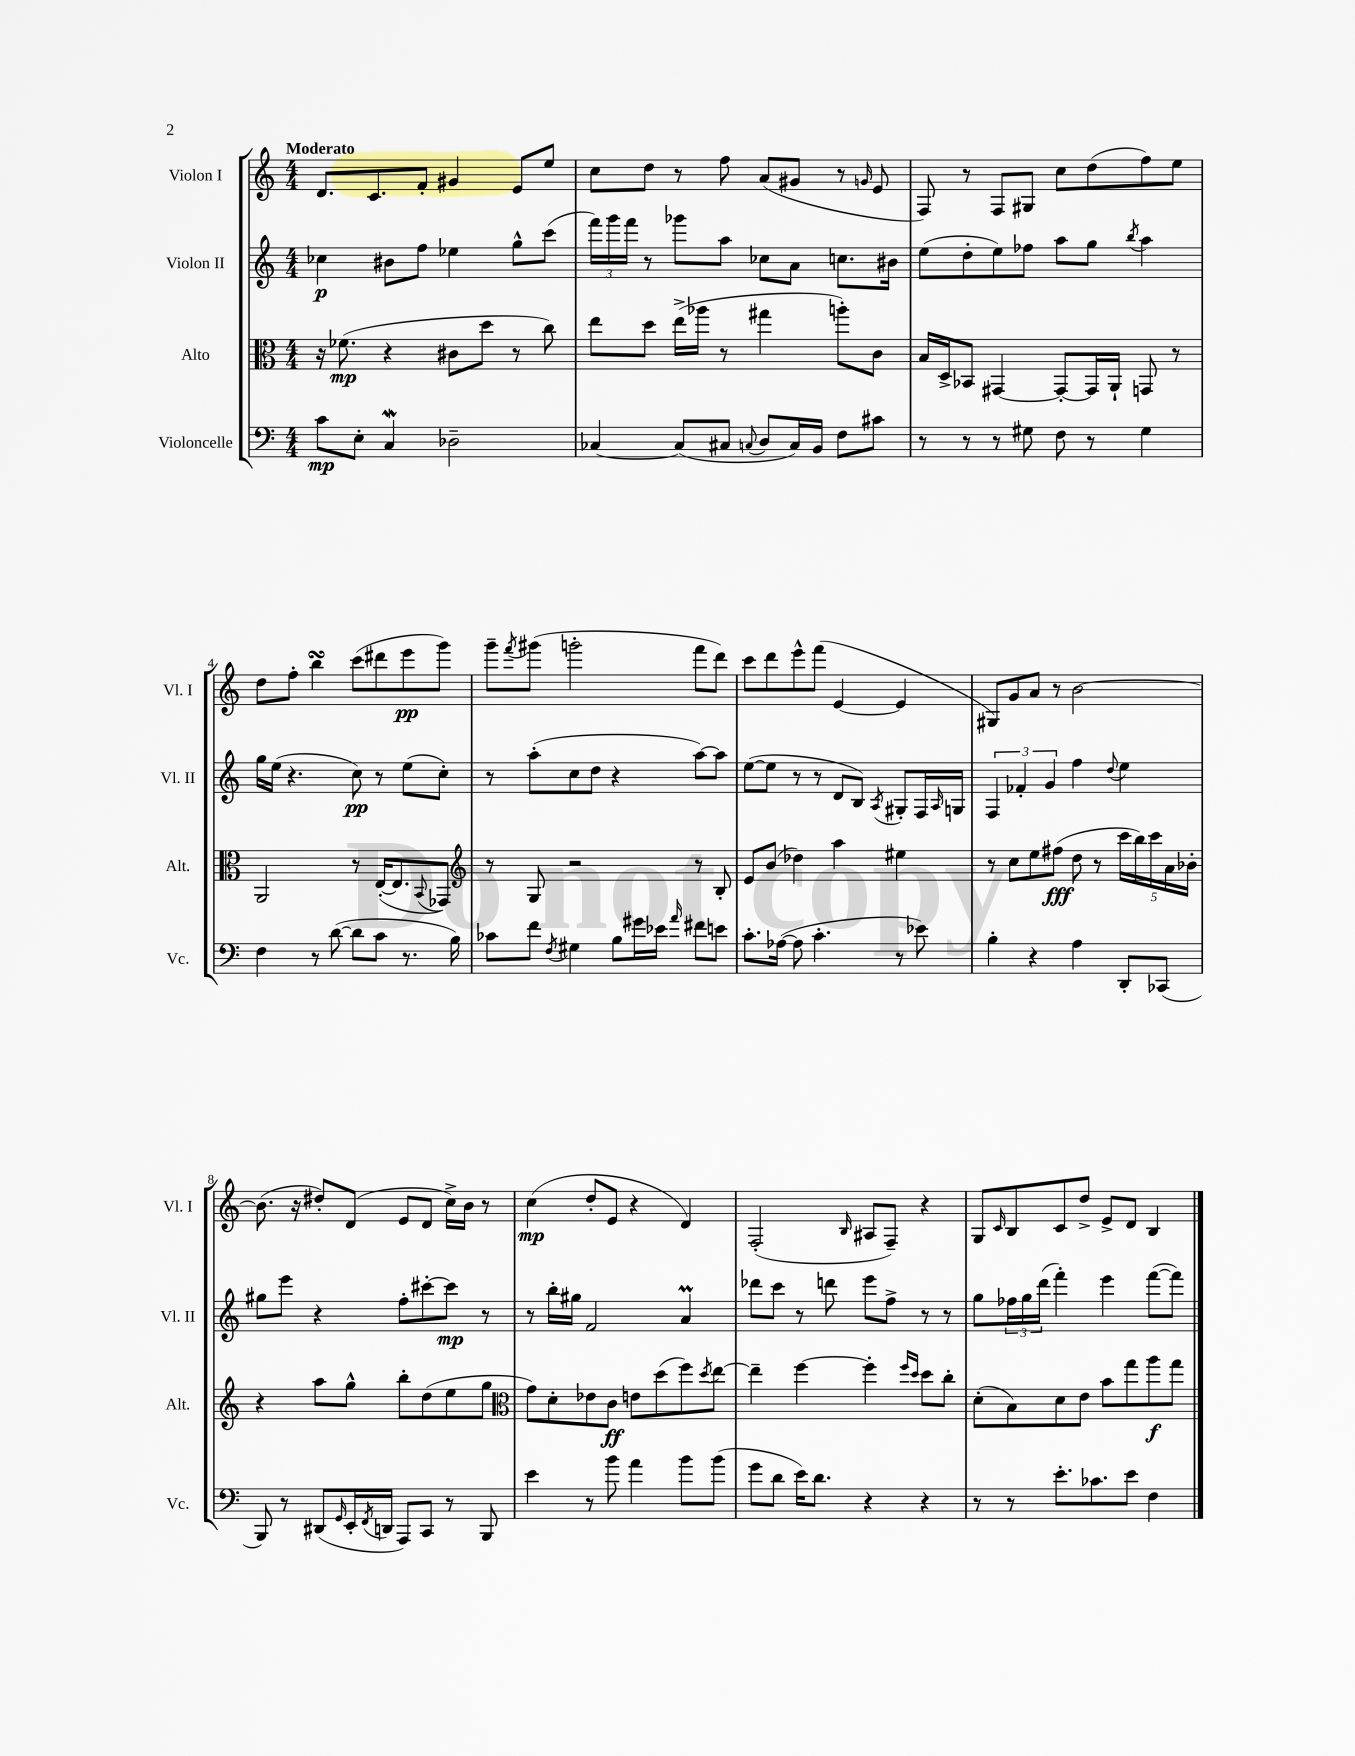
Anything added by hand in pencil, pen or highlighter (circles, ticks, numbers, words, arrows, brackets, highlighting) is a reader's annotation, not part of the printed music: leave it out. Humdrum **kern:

**kern	**dynam	**kern	**dynam	**kern	**dynam	**kern	**dynam
*part4	*part4	*part3	*part3	*part2	*part2	*part1	*part1
*staff4	*staff4	*staff3	*staff3	*staff2	*staff2	*staff1	*staff1
*I"Violoncelle	*	*I"Alto	*	*I"Violon II	*	*I"Violon I	*
*I'Vc.	*	*I'Alt.	*	*I'Vl. II	*	*I'Vl. I	*
*clefF4	*	*clefC3	*	*clefG2	*	*clefG2	*
*k[]	*	*k[]	*	*k[]	*	*k[]	*
*M4/4	*	*M4/4	*	*M4/4	*	*M4/4	*
=1	=1	=1	=1	=1	=1	=1	=1
!	!	!	!	!	!	!LO:TX:a:B:t=Moderato	!
8c\L	mp	16r	.	4cc-X\	p	8.d/L	.
.	.	(8.f-X\	mp	.	.	.	.
8E'\J	.	.	.	.	.	.	.
.	.	.	.	.	.	8.c/	.
4Cw/	.	4r	.	8b#X\L	.	.	.
.	.	.	.	8ff\J	.	8f'/J	.
2D-X~\	.	8c#X\L	.	4ee-X\	.	4g#X/	.
.	.	8dd\J	.	.	.	.	.
.	.	8r	.	8gg^^\L	.	8e/L	.
.	.	8cc\)	.	(8ccc\J	.	8ee/J	.
=2	=2	=2	=2	=2	=2	=2	=2
[4C-X/	.	8ee\L	.	24fff\LL)	.	8cc\L	.
.	.	.	.	24ggg\	.	.	.
.	.	.	.	24fff\JJ	.	.	.
.	.	8dd\J	.	8r	.	8dd\J	.
(8C-/L]	.	(16ee^\LL	.	8ggg-X\L	.	8r	.
.	.	16aa-X\JJ	.	.	.	.	.
8C#X/J	.	8r	.	8aa\J	.	8ff\	.
8qqCn/	.	.	.	.	.	.	.
8D/L	.	4gg#X\	.	8cc-X\L	.	(8a/L	.
16C/L)	.	.	.	8a\J	.	8g#X/J	.
16BB/JJ	.	.	.	.	.	.	.
8F\L	.	8aan'\L)	.	8.ccn\L	.	8r	.
.	.	.	.	.	.	16qqgn/	.
8c#X\J	.	8c\J	.	.	.	8e/	.
.	.	.	.	16b#X\Jk	.	.	.
=3	=3	=3	=3	=3	=3	=3	=3
8r	.	16B/LL	.	(8ee\L	.	8F/)	.
.	.	16D^/J	.	.	.	.	.
8r	.	8BB-X/J	.	8dd'\	.	8r	.
8r	.	[4GG#X/	.	8ee\)	.	8F/L	.
8G#X\	.	.	.	8ff-X\J	.	8G#X/J	.
8F\	.	8GG#'/L_	.	8aa\L	.	8cc\L	.
8r	.	16GG#/L]	.	8gg\J	.	(8dd\	.
.	.	16AA`/JJ	.	.	.	.	.
.	.	.	.	8qbb/	.	.	.
4G#\	.	8GGn/	.	4aa\	.	8ff\)	.
.	.	8r	.	.	.	8ee\J	.
!!LO:LB:g=z
=4	=4	=4	=4	=4	=4	=4	=4
4F\	.	2AA/	.	16gg\LL	.	8dd\L	.
.	.	.	.	(16ee\JJ	.	.	.
.	.	.	.	4.r	.	8ff'\J	.
8r	.	.	.	.	.	4bbsSsS\	.
([8d\	.	.	.	.	.	.	.
8d\L]	.	8r	.	8cc\)	pp	(8ccc\L	.
8c\J	.	([16E'/KL	.	8r	.	8ddd#X\	.
.	.	8.E/]	.	.	.	.	.
8.r	.	.	.	(8ee\L	.	8eee\	pp
.	.	8qqBB/	.	.	.	.	.
.	.	8GG-X/J)	.	8cc'\J)	.	8ggg\J)	.
16B\)	.	.	.	.	.	.	.
=5	=5	=5	=5	=5	=5	=5	=5
*	*	*clefG2	*	*	*	*	*
8c-X\L	.	8r	.	8r	.	8ggg~\L	.
.	.	.	.	.	.	8qfff/	.
8f\J	.	8G/	.	(8aa'\L	.	(8ggg#X\J	.
8qF/	.	.	.	.	.	.	.
4G#X\	.	2r	.	8cc\	.	2gggn'\	.
.	.	.	.	8dd\J	.	.	.
8B\L	.	.	.	4r	.	.	.
16g#X\L	.	.	.	.	.	.	.
16e-X\JJ	.	.	.	.	.	.	.
16qqa/	.	.	.	.	.	.	.
8f#X\L	.	8r	.	[8aa\L)	.	8fff\L	.
8en\J	.	8B'/	.	8aa\J]	.	8ddd\J)	.
=6	=6	=6	=6	=6	=6	=6	=6
8.c'\L	.	8e/L	.	([8ee\L	.	8ccc\L	.
.	.	(8b/J	.	8ee\J]	.	8ddd\	.
([16A-X\Jk	.	.	.	.	.	.	.
8A-\]	.	4dd-X\)	.	8r	.	8eee^^\	.
4.c'\	.	.	.	8r	.	(8fff\J	.
.	.	4aa\	.	8d/L	.	[4e/	.
.	.	.	.	8B/J)	.	.	.
.	.	.	.	8qA/	.	.	.
8r	.	4ee#X\	.	8G#X'/L	.	4e/]	.
8e-X\)	.	.	.	16F/L	.	.	.
.	.	.	.	16qqA/	.	.	.
.	.	.	.	16Gn/JJ	.	.	.
=7	=7	=7	=7	=7	=7	=7	=7
4B'\	.	8r	.	6F/	.	8G#X/L)	.
.	.	8cc\L	.	.	.	8g/	.
.	.	.	.	6f-X'/	.	.	.
4r	.	8ee\	.	.	.	8a/J	.
.	.	.	.	6g/	.	.	.
.	.	(8ff#X\J	fff	.	.	8r	.
4A\	.	8dd\	.	4ff\	.	[2b\	.
.	.	8r	.	.	.	.	.
.	.	.	.	8qqdd/	.	.	.
8DD'/L	.	20ccc\LL	.	4ee\	.	.	.
.	.	20bb\)	.	.	.	.	.
.	.	20ccc\	.	.	.	.	.
(8CC-X/J	.	.	.	.	.	.	.
.	.	20a\	.	.	.	.	.
.	.	20b-X'\JJ	.	.	.	.	.
!!LO:LB:g=z
=8	=8	=8	=8	=8	=8	=8	=8
8BBB/)	.	4r	.	8gg#X\L	.	(8.b\]	.
8r	.	.	.	8eee\J	.	.	.
.	.	.	.	.	.	16r	.
(8DD#X/L	.	8aa\L	.	4r	.	8dd#X'/L)	.
16qqGG/	.	.	.	.	.	.	.
16EE'/L	.	8gg^^\J	.	.	.	(8d/J	.
8qFF/	.	.	.	.	.	.	.
16DDn/JJ	.	.	.	.	.	.	.
8AAA/L)	.	8bb'\L	.	8ff'\L	.	8e/L	.
8CC/J	.	(8dd\	.	[8ccc#X'\	.	8d/J	.
8r	.	8ee\	.	8ccc#\J]	mp	16cc^\LL)	.
.	.	.	.	.	.	16b\JJ	.
8BBB/	.	8gg\J	.	8r	.	8r	.
=9	=9	=9	=9	=9	=9	=9	=9
*	*	*clefC3	*	*	*	*	*
4e\	.	8g\L)	.	8r	.	(4cc\	mp
.	.	8d'\	.	16bb'\LL	.	.	.
.	.	.	.	16gg#X\JJ	.	.	.
8r	.	8e-X\	.	2f/	.	8dd'/L	.
8b\	.	8c\J	ff	.	.	8e/J	.
4a\	.	8en\L	.	.	.	4r	.
.	.	(8dd\	.	.	.	.	.
8b\L	.	8ff\)	.	4aM/	.	4d/)	.
.	.	8qdd/	.	.	.	.	.
(8b\J	.	[8ee\J	.	.	.	.	.
=10	=10	=10	=10	=10	=10	=10	=10
8g\L	.	4ee~\]	.	8ddd-X\L	.	(2F'/	.
8d\J	.	.	.	8ccc\J	.	.	.
16e\KL)	.	[4ff\	.	8r	.	.	.
8.d\J	.	.	.	.	.	.	.
.	.	.	.	8dddn\	.	.	.
.	.	.	.	.	.	16qqB/	.
4r	.	4ff'\]	.	8eee\L	.	8A#X/L	.
.	.	.	.	8ff^\J	.	8F~/J)	.
.	.	16qqff/LL	.	.	.	.	.
.	.	16qqdd/JJ	.	.	.	.	.
4r	.	8dd\L	.	8r	.	4r	.
.	.	8cc'\J	.	8r	.	.	.
=11	=11	=11	=11	=11	=11	=11	=11
8r	.	(8d'\L	.	8gg\L	.	8G/L	.
.	.	.	.	.	.	16qqc/	.
8r	.	8B\)	.	24ff-X\L	.	8B/	.
.	.	.	.	24gg\	.	.	.
.	.	.	.	(24ddd\JJ	.	.	.
8.e'\L	.	8d\	.	4fff'\)	.	8c/	.
.	.	8e\J	.	.	.	8dd^/J	.
8.c-X\	.	.	.	.	.	.	.
.	.	8b\L	.	4eee\	.	8e^/L	.
8e\J	.	8gg\	.	.	.	8d/J	.
4F\	.	8aa\	f	([8fff\L	.	4B/	.
.	.	8gg\J	.	8fff\J])	.	.	.
==	==	==	==	==	==	==	==
*-	*-	*-	*-	*-	*-	*-	*-
